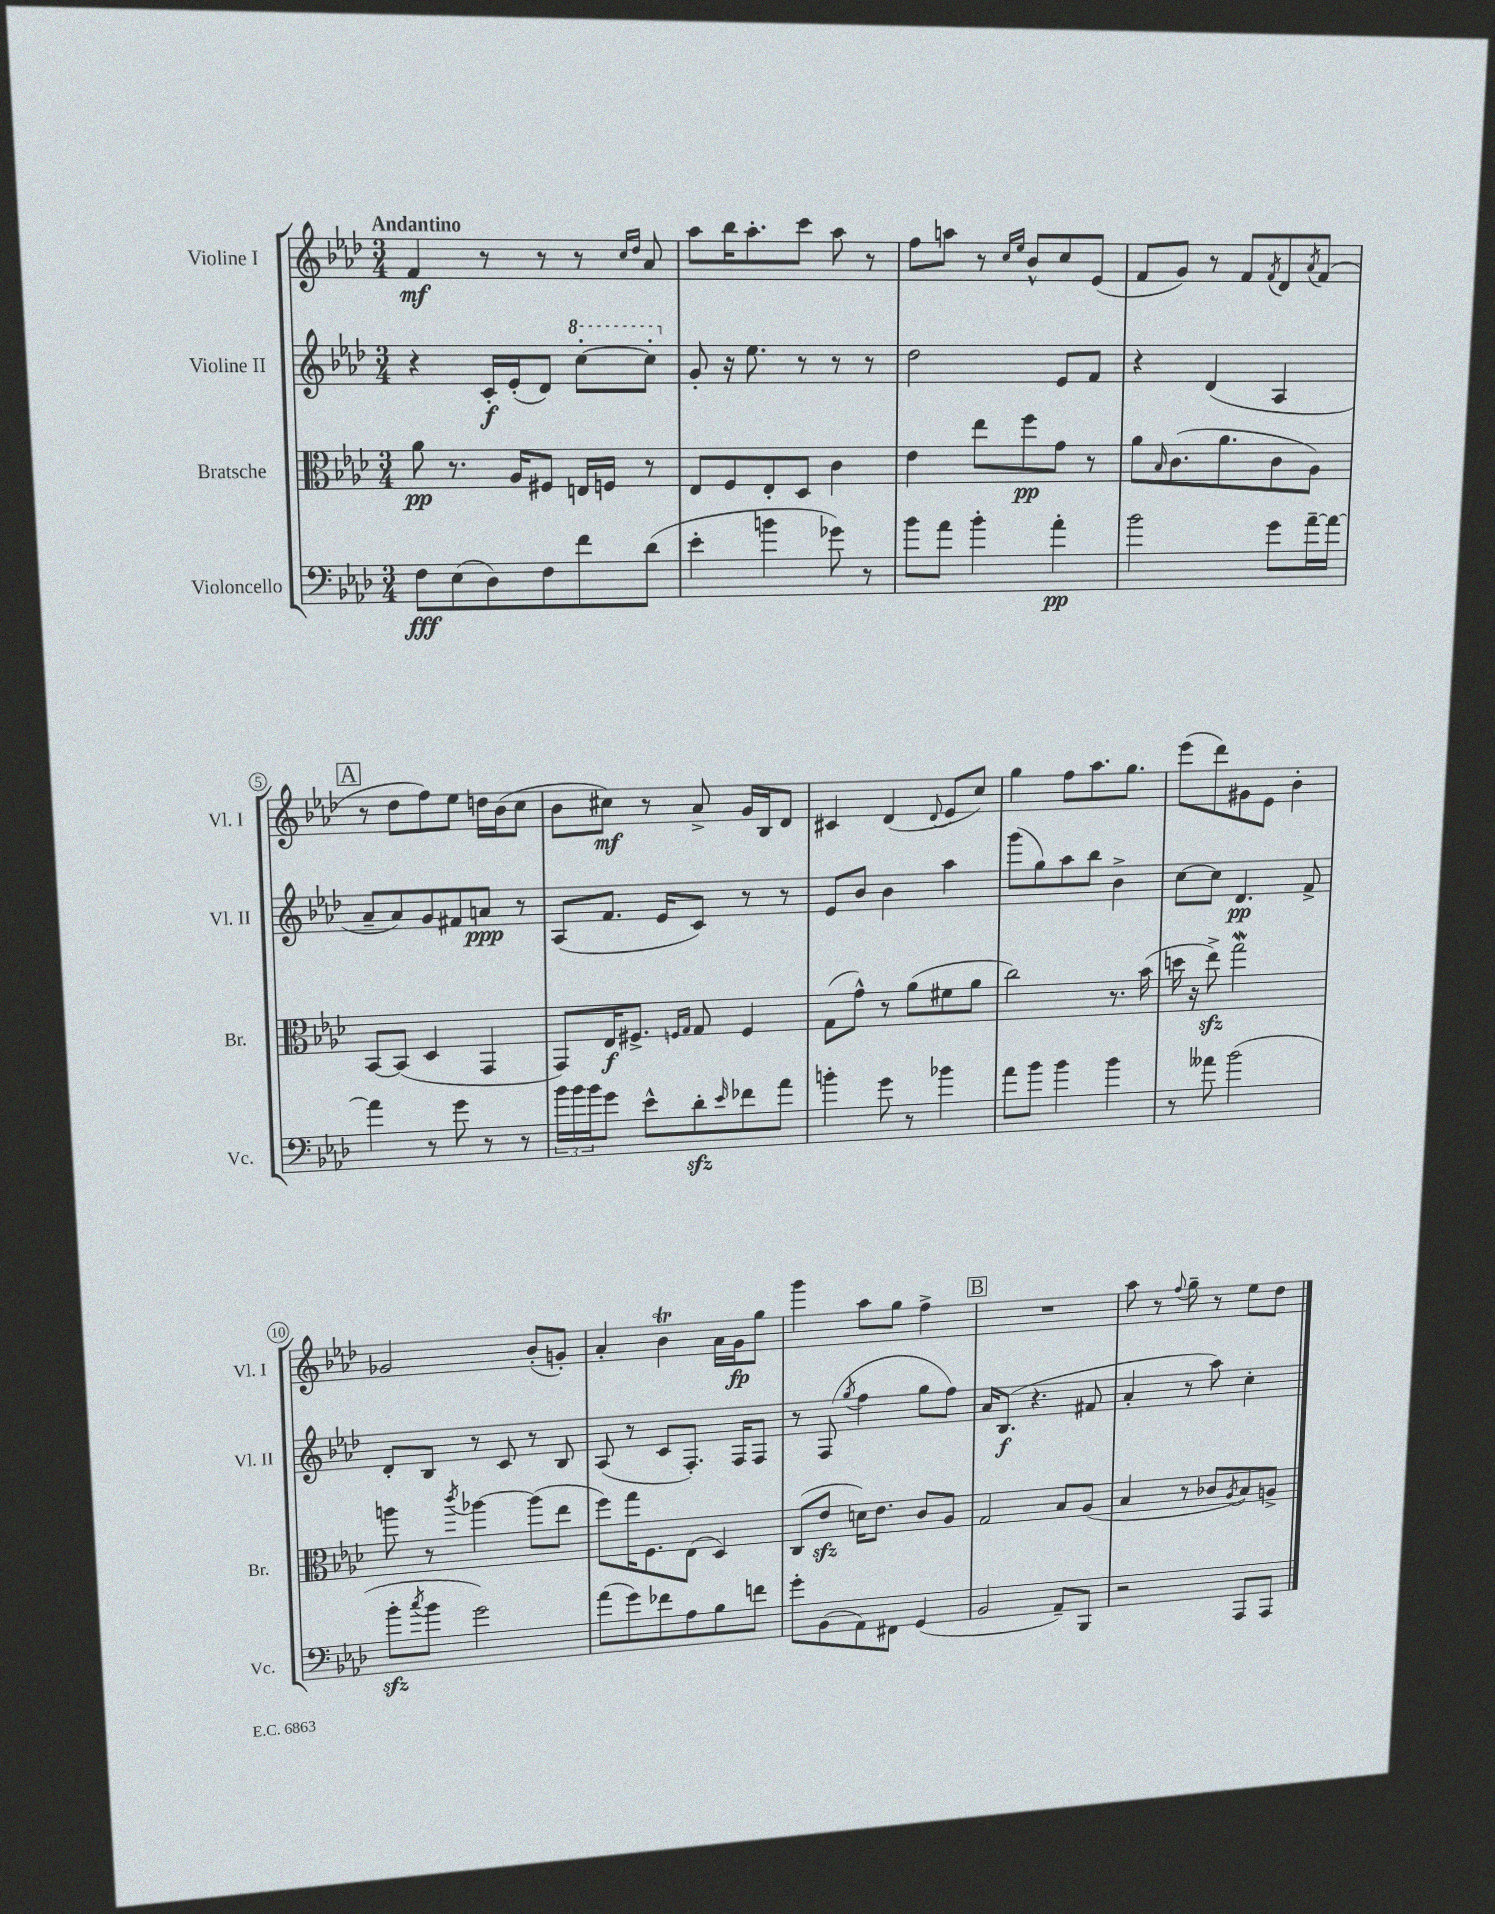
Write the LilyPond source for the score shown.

<<
\new StaffGroup <<
\new Staff = "s0" \with { instrumentName = "Violine I" shortInstrumentName = "Vl. I" } {
    \clef treble \key aes \major \numericTimeSignature \time 3/4 \tempo "Andantino"
    f'4\mf r8 r8 r8 \grace { c''16 des''16 } aes'8 |
    aes''8 bes''16 aes''8.-. c'''8 aes''8 r8 |
    f''8 a''8 r8 \grace { c''16 ees''16 } bes'8-^ c''8 ees'8( |
    f'8 g'8) r8 f'8 \acciaccatura { f'8 } des'8 \acciaccatura { aes'8 } f'8( |
    \mark \markup { \box "A" } r8 des''8 f''8) ees''8 d''16 bes'16( c''8 |
    bes'8 cis''8\mf) r8 aes'8-> g'16 bes16 des'8 |
    cis'4 des'4( \appoggiatura { des'8 } ees'8 c''8) |
    g''4 f''8 aes''8. g''8. |
    ees'''8( des'''8) gis'8 ees'8 bes'4-. |
    ges'2 bes'8-.( g'8-.) |
    aes'4-. bes'4\trill aes'16 g'16\fp g''8 |
    g'''4 aes''8 g''8 f''4-> |
    \mark \markup { \box "B" } R2. |
    aes''8 r8 \appoggiatura { f''8 } g''8-- r8 ees''8 des''8 \bar "|." |
}
\new Staff = "s1" \with { instrumentName = "Violine II" shortInstrumentName = "Vl. II" } {
    \clef treble \key aes \major \numericTimeSignature \time 3/4
    r4 c'16-.\f ees'16-.( des'8) \ottava #1 c'''8~-. c'''8-. \ottava #0 |
    g'8-. r16 ees''8. r8 r8 r8 |
    des''2 ees'8 f'8 |
    r4 des'4( aes4 |
    \mark \markup { \box "A" } aes'8-- aes'8) g'8 fis'8 a'8\ppp r8 |
    aes8( f'8. ees'16 c'8) r8 r8 |
    ees'8 bes'8 bes'4 aes''4 |
    g'''8( g''8) aes''8 bes''8 bes'4-> |
    c''8~ c''8 des'4.\pp f'8-> |
    des'8-. bes8 r8 c'8 r8 bes8 |
    aes8( r8 c'8 f8.-.) f16 f8 |
    r8 f8( \acciaccatura { g''8 } f''4 g''8 f''8) |
    \mark \markup { \box "B" } aes'16 bes8.\f( r4. fis'8 |
    aes'4-. r8 aes''8) c''4-. \bar "|." |
}
\new Staff = "s2" \with { instrumentName = "Bratsche" shortInstrumentName = "Br." } {
    \clef alto \key aes \major \numericTimeSignature \time 3/4
    aes'8\pp r8. aes16 fis8 e16 f16 r8 |
    ees8 f8 ees8-. des8 c'4 |
    ees'4 ees''8 f''8\pp g'8 r8 |
    aes'8 \grace { bes16 } c'8.( aes'8. c'8 aes8) |
    \mark \markup { \box "A" } bes,8~ bes,8( des4 g,4 |
    g,8) ees16\f fis8.-> \grace { f16 g16 } g8 f4 |
    g8( g'8-^) r8 aes'8( fis'8 aes'8 |
    c''2) r8. bes'16( |
    d''16 r16 ees''8->\sfz) g''2\mordent |
    a''8 r8 \acciaccatura { c'''8 } aes''4~ aes''8( ees''8 |
    f''8) g''16 f8. ees8( des4) |
    c8( ees'8\sfz d'16) ees'8. c'8 aes8 |
    \mark \markup { \box "B" } g2 bes8 aes8( |
    bes4 r8 ces'8 \acciaccatura { aes8 } bes8) a8-> \bar "|." |
}
\new Staff = "s3" \with { instrumentName = "Violoncello" shortInstrumentName = "Vc." } {
    \clef bass \key aes \major \numericTimeSignature \time 3/4
    f8\fff ees8( des8) f8 f'8 des'8( |
    ees'4-. b'4 ges'8) r8 |
    bes'8 aes'8 bes'4-. aes'4-.\pp |
    bes'2 g'8 aes'16~-- aes'16~ |
    \mark \markup { \box "A" } aes'4 r8 g'8 r8 r8 |
    \tuplet 3/2 { bes'16 bes'16 bes'16 } g'8 ees'8-^ des'8-.\sfz \grace { ees'16 } fes'8 aes'8 |
    b'4-. g'8 r8 bes'4 |
    aes'8 bes'8 bes'4 bes'4 |
    r8 aeses'8 bes'2( |
    bes'8-.\sfz \acciaccatura { c''8 } bes'8 g'2) |
    aes'8( g'8) fes'8 aes8 bes8 f'8 |
    g'8-. bes,8( aes,8) fis,8 g,4( |
    \mark \markup { \box "B" } bes,2 aes,8--) bes,,8 |
    r2 aes,,8 aes,,8 \bar "|." |
}
>>
>>
\layout { \context { \Score \override BarNumber.stencil = #(make-stencil-circler 0.1 0.3 ly:text-interface::print) } }
